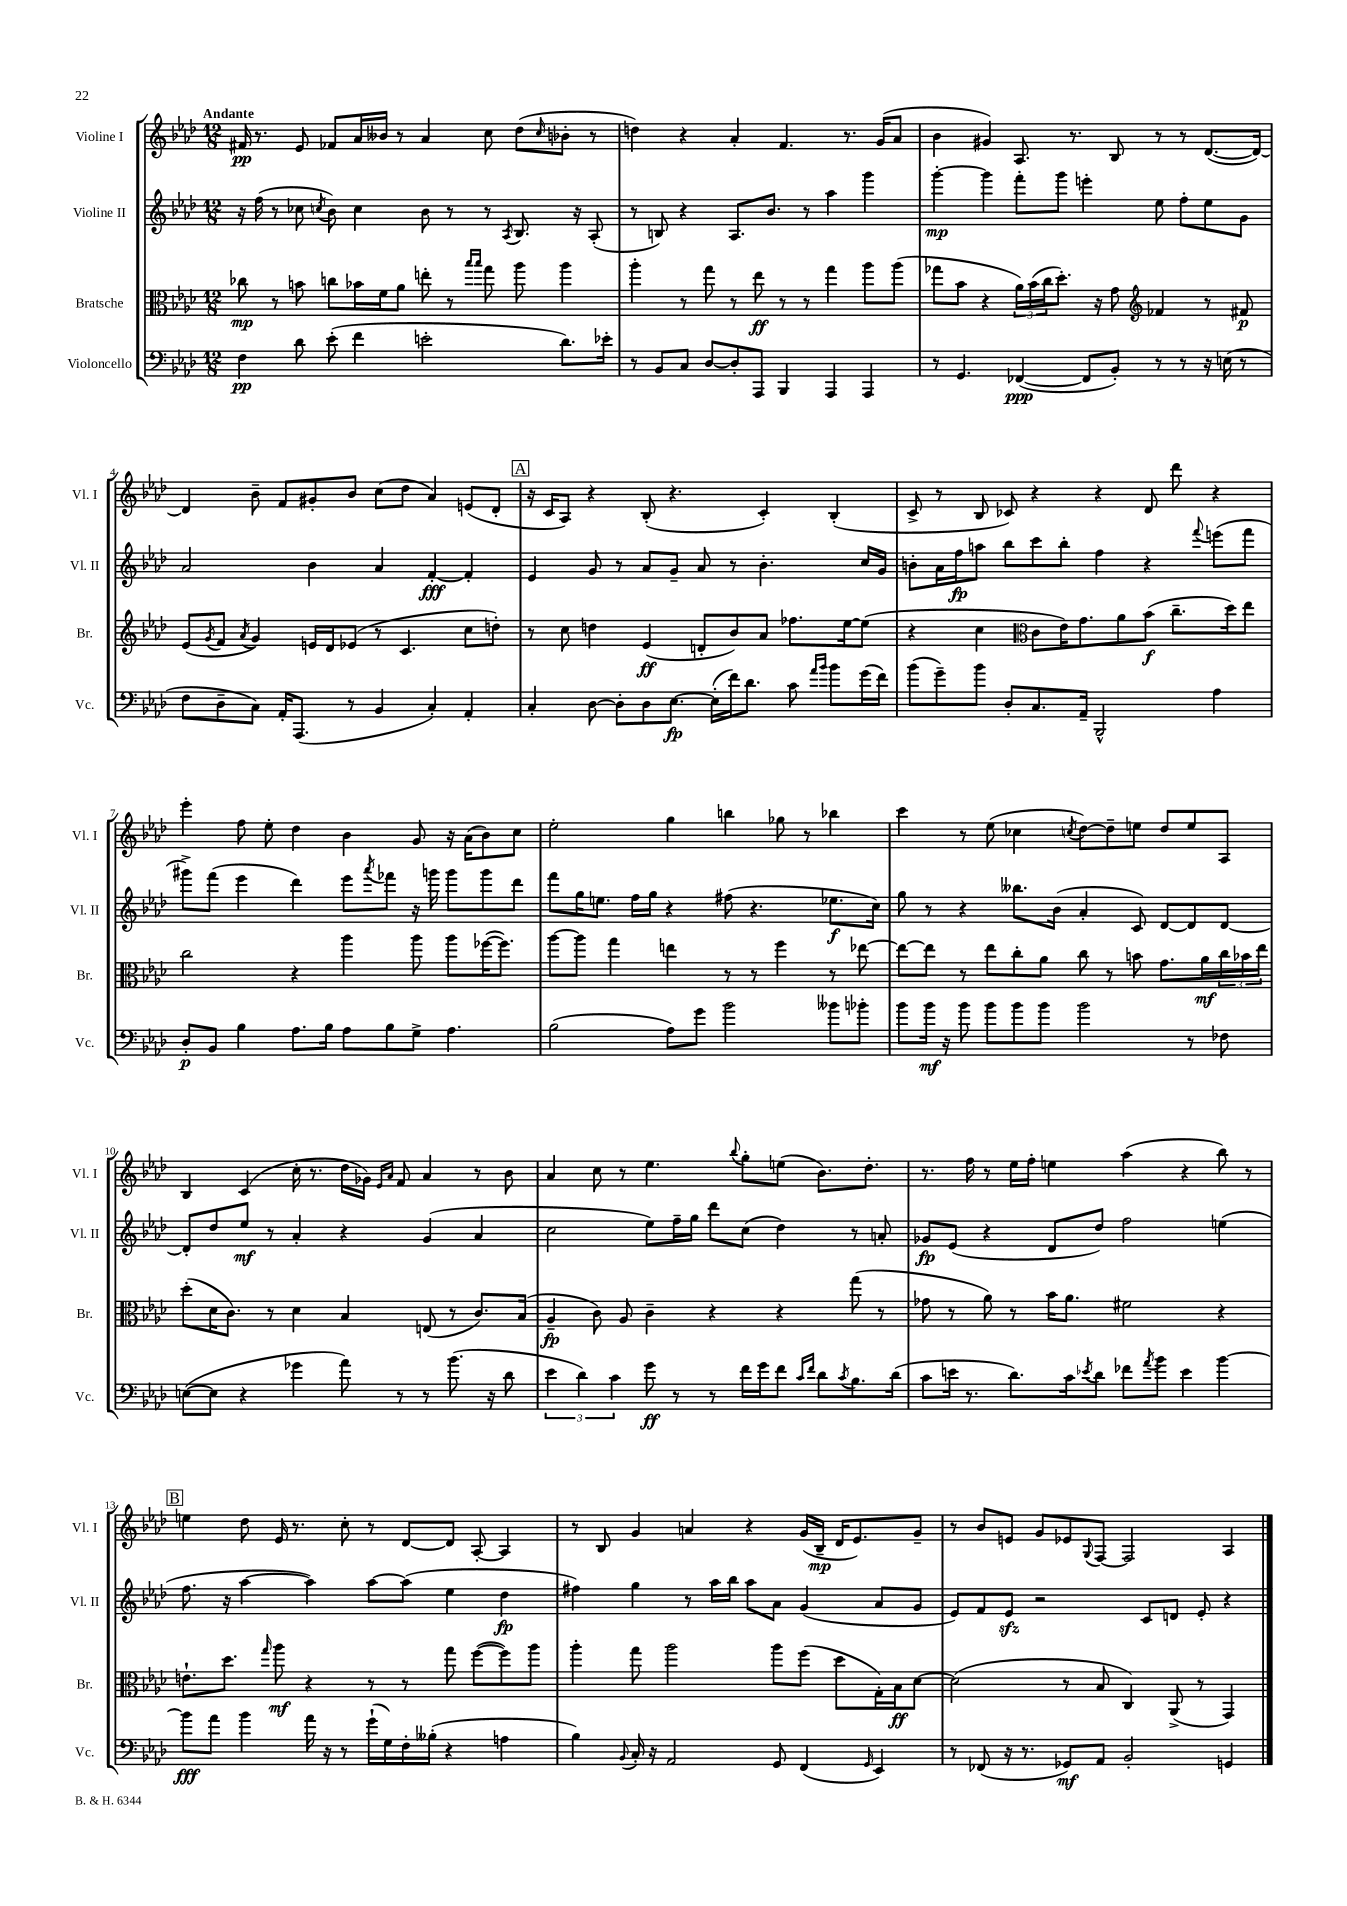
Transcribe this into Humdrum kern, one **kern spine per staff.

**kern	**kern	**kern	**kern
*staff4	*staff3	*staff2	*staff1
*clefF4	*clefC3	*clefG2	*clefG2
*k[b-e-a-d-]	*k[b-e-a-d-]	*k[b-e-a-d-]	*k[b-e-a-d-]
*M12/8	*M12/8	*M12/8	*M12/8
4F	8cc-	16r	16f#
.	.	(16ff	8.r
.	8r	8r	.
8d-	8b	8cc-	8e-
.	.	8qcc	.
(8e-'	8cc	8b-)	8f-
4f	16b-	4cc	16a-
.	16f	.	16b--
.	8a-	.	8r
2e'	8ee'	8b-	4a-
.	8r	8r	.
.	16qqbb-	.	.
.	16qqbb-	.	.
.	8gg	8r	8cc
.	.	8qA-	.
.	8aa-	8.B-	(8dd-
.	.	.	16qqcc
8.d-)	4aa-	.	8b-'
.	.	16r	.
.	.	(8A-'	8r
16e-'	.	.	.
=	=	=	=
8r	4aa-'	8r	4dd)
8BB-	.	8B)	.
8C	8r	4r	4r
[8D-	8gg	.	.
8D-']	8r	8.A-	4a-'
8AAA-	8ee-	.	.
.	.	8.b-	.
4BBB-	8r	.	4.f
.	8r	8r	.
4AAA-	4gg	4aa-	.
.	.	.	8.r
4AAA-	8aa-	4ggg	.
.	.	.	(16g
.	(8aa-	.	8a-
=	=	=	=
8r	8gg-	[4ggg'	4b-
4.GG	8b-	.	.
.	4r	4ggg]	4g#)
([4FF-	24a-)	8fff'	8.A-
.	(24b-	.	.
.	24cc	.	.
.	8.dd-')	8ggg	.
.	.	.	8.r
8FF-]	.	4eee'	.
.	16r	.	.
8BB-')	8g	.	8B-
*	*clefG2	*	*
8r	4f-	8ee-	8r
8r	.	8ff'	8r
16r	8r	8ee-	([8.d-
(16E	.	.	.
8r	8f#	8g	.
.	.	.	16d-_)
=	=	=	=
8F	(8e-	2a-	4d-]
.	8qg	.	.
8D-~	8f	.	.
.	8qa-	.	.
8C)	4g)	.	8b-~
16AA-'	.	.	8f
(8.AAA-	.	.	.
.	16e	4b-	8g#'
.	16d-	.	.
8r	(8e-	.	8b-
4BB-	8r	4a-	(8cc
.	4.c	.	8dd-
4C')	.	[4f'	4a-)
4AA-'	8cc	4f']	(8e
.	8dd')	.	8d-'
=	=	=	=
4C'	8r	4e-	16r
.	.	.	16c
.	8cc	.	8A-)
[8D-	4dd	8g	4r
8D-']	.	8r	.
8D-	(4e-	8a-	(8B-'
[8.E-	.	8g~	4.r
.	8d'	8a-	.
(16E-']	.	.	.
16f)	8b-)	8r	.
8.d-	.	.	.
.	8a-	4.b-'	4c')
8c	8.ff-	.	.
16qqa-	.	.	.
16qqb-	.	.	.
8b-	.	.	(4B-'
.	[16ee-	.	.
(16g	(8ee-]	16cc	.
16f)	.	16g	.
=	=	=	=
(8b-	4r	8b'	8c^
8g~)	.	16a-	8r
.	.	16ff	.
8b-	4cc	8aa	8B-
8D-'	.	8bb-	8c-)
*	*clefC3	*	*
8.C	8c	8ccc	4r
.	16e-)	8bb-'	.
16AA-~	8.g	.	.
2BBB-^^	.	4ff	4r
.	8a-	.	.
.	(8b-	4r	8d-
.	8.cc~	.	8ddd-
.	.	8qqfff	.
4A-	.	(8eee	4r
.	16dd-)	.	.
.	8ee-	8fff	.
=	=	=	=
8D-'	2cc	8ggg#^)	4eee-'
8BB-	.	(8fff	.
4B-	.	4eee-	8ff
.	.	.	8ee-'
8.A-	4r	4ddd-)	4dd-
16B-	.	.	.
8A-	4aa-	8eee-	4b-
.	.	8qaaa-	.
8B-	.	8fff-	.
8G^	8aa-	16r	8g
.	.	16ggg	.
4.A-	8aa-	8ggg	16r
.	.	.	(16a-
.	([16ff-	8ggg	8b-)
.	8.ff-])	.	.
.	.	8ddd-	8cc
=	=	=	=
(2B-	[8aa-	8fff	2ee-'
.	8aa-]	16gg	.
.	.	8.ee	.
.	4gg	.	.
.	.	16ff	.
.	.	16gg	.
8A-)	4ee	4r	4gg
8g	.	.	.
2b-	8r	(8ff#	4bb
.	8r	4.r	.
.	4ff	.	8gg-
.	.	.	8r
8b--	8r	8.ee-	4bb-
8b-'	[8ee-	.	.
.	.	16cc)	.
=	=	=	=
8b-	8ee-_	8gg	4ccc
16b-	8ee-]	8r	.
16r	.	.	.
8b-	8r	4r	8r
8b-	8ee-	.	(8ee-
8b-	8cc'	8.bb--	4cc-
8b-	8a-	.	.
.	.	(16b-	.
.	.	.	8qcc
2b-	8cc	4a-'	[8dd-)
.	8r	.	8dd-~]
.	8b	8c)	8ee
.	8.g	[8d-	8dd-
8r	.	8d-]	8ee
.	16a-	.	.
8F-	24cc	[8d-	8A-
.	24b-	.	.
.	24ee-	.	.
=	=	=	=
([8E	(8dd-'	8d-']	4B-
8E]	16d-	8dd-	.
.	8.c)	.	.
4r	.	8ee-	(4c
.	8r	8r	.
4g-	4d-	4a-'	16cc'
.	.	.	8.r
8a-)	4B-	4r	16dd-
.	.	.	16g-)
.	.	.	16qqe-
.	.	.	16qqa-
8r	.	.	8f
8r	(8E	(4g	4a-
(8.b-	8r	.	.
.	8.c)	4a-	8r
16r	.	.	.
8d-	.	.	8b-
.	(16B-	.	.
=	=	=	=
6e-	4A-~	2cc	4a-
6d-)	.	.	.
.	8c)	.	8cc
6c	.	.	.
.	8A-	.	8r
8g	4c~	8ee-)	4.ee-
8r	.	16ff~	.
.	.	16gg	.
8r	4r	8ddd-	.
.	.	.	8qqbb-
16f	.	(8cc	8gg'
16g	.	.	.
8f	4r	4dd-)	(8ee
16qqc	.	.	.
16qqf	.	.	.
8d-	.	.	8.b-)
8qc	.	.	.
8.B-	(8gg	8r	.
.	.	.	8.dd-'
.	8r	8a'	.
(16d-	.	.	.
=	=	=	=
8c	8g-	8g-	8.r
16e	8r	(8e-	.
8.r	.	.	16ff
.	8a-)	4r	8r
8.d-)	8r	.	16ee-
.	.	.	16ff'
.	16b-	8d-	4ee
16c	8.a-	.	.
8qe-	.	.	.
8d-	.	8dd-)	.
8f-	2f#	2ff	(4aa-
8qa-	.	.	.
8b-	.	.	.
4e-	.	.	4r
[4b-	4r	(4ee	8bb-)
.	.	.	8r
=	=	=	=
8b-]	8.e`	8.ff	4ee
8a-	.	.	.
.	8.dd-	16r	.
4b-	.	[4aa-	8dd-
.	16qqgg	.	.
.	8aa-	.	16e-
.	.	.	8.r
16a-	4r	4aa-])	.
16r	.	.	.
8r	.	.	8cc'
(16g`	8r	[8aa-	8r
16G)	.	.	.
16F'	8r	(8aa-]	[8d-
(16B--'	.	.	.
4r	8gg	4ee-	8d-]
.	([8ff	.	[8A-'
4A	8ff])	4dd-	4A-]
.	8aa-	.	.
=	=	=	=
4B-)	4aa-'	4ff#)	8r
.	.	.	8B-
8qqBB-	.	.	.
16C'	8gg	4gg	4g
16r	.	.	.
2AA-	2aa-	.	.
.	.	8r	4a
.	.	16aa-	.
.	.	16bb-	.
.	.	8aa-	4r
8GG	8aa-	8a-	.
(4FF	(8ff	(4g	(16g
.	.	.	16B-~
.	8dd-	.	16d-
.	.	.	8.e-)
16qqGG	.	.	.
4EE-)	16G')	8a-	.
.	16B-	.	.
.	[8d-	8g	8g~
=	=	=	=
8r	(2d-]	8e-)	8r
(8FF-	.	8f	8b-
16r	.	8e-	8e
8.r	.	.	.
.	.	2r	8g
8GG-)	8r	.	8e-
.	.	.	8qqG
8AA-	8B-	.	[8F
2BB-'	4C)	.	2F]
.	.	8c	.
.	(8AA-^	8d	.
.	8r	8e-'	.
4GG	4GG)	4r	4A-
==	==	==	==
*-	*-	*-	*-
